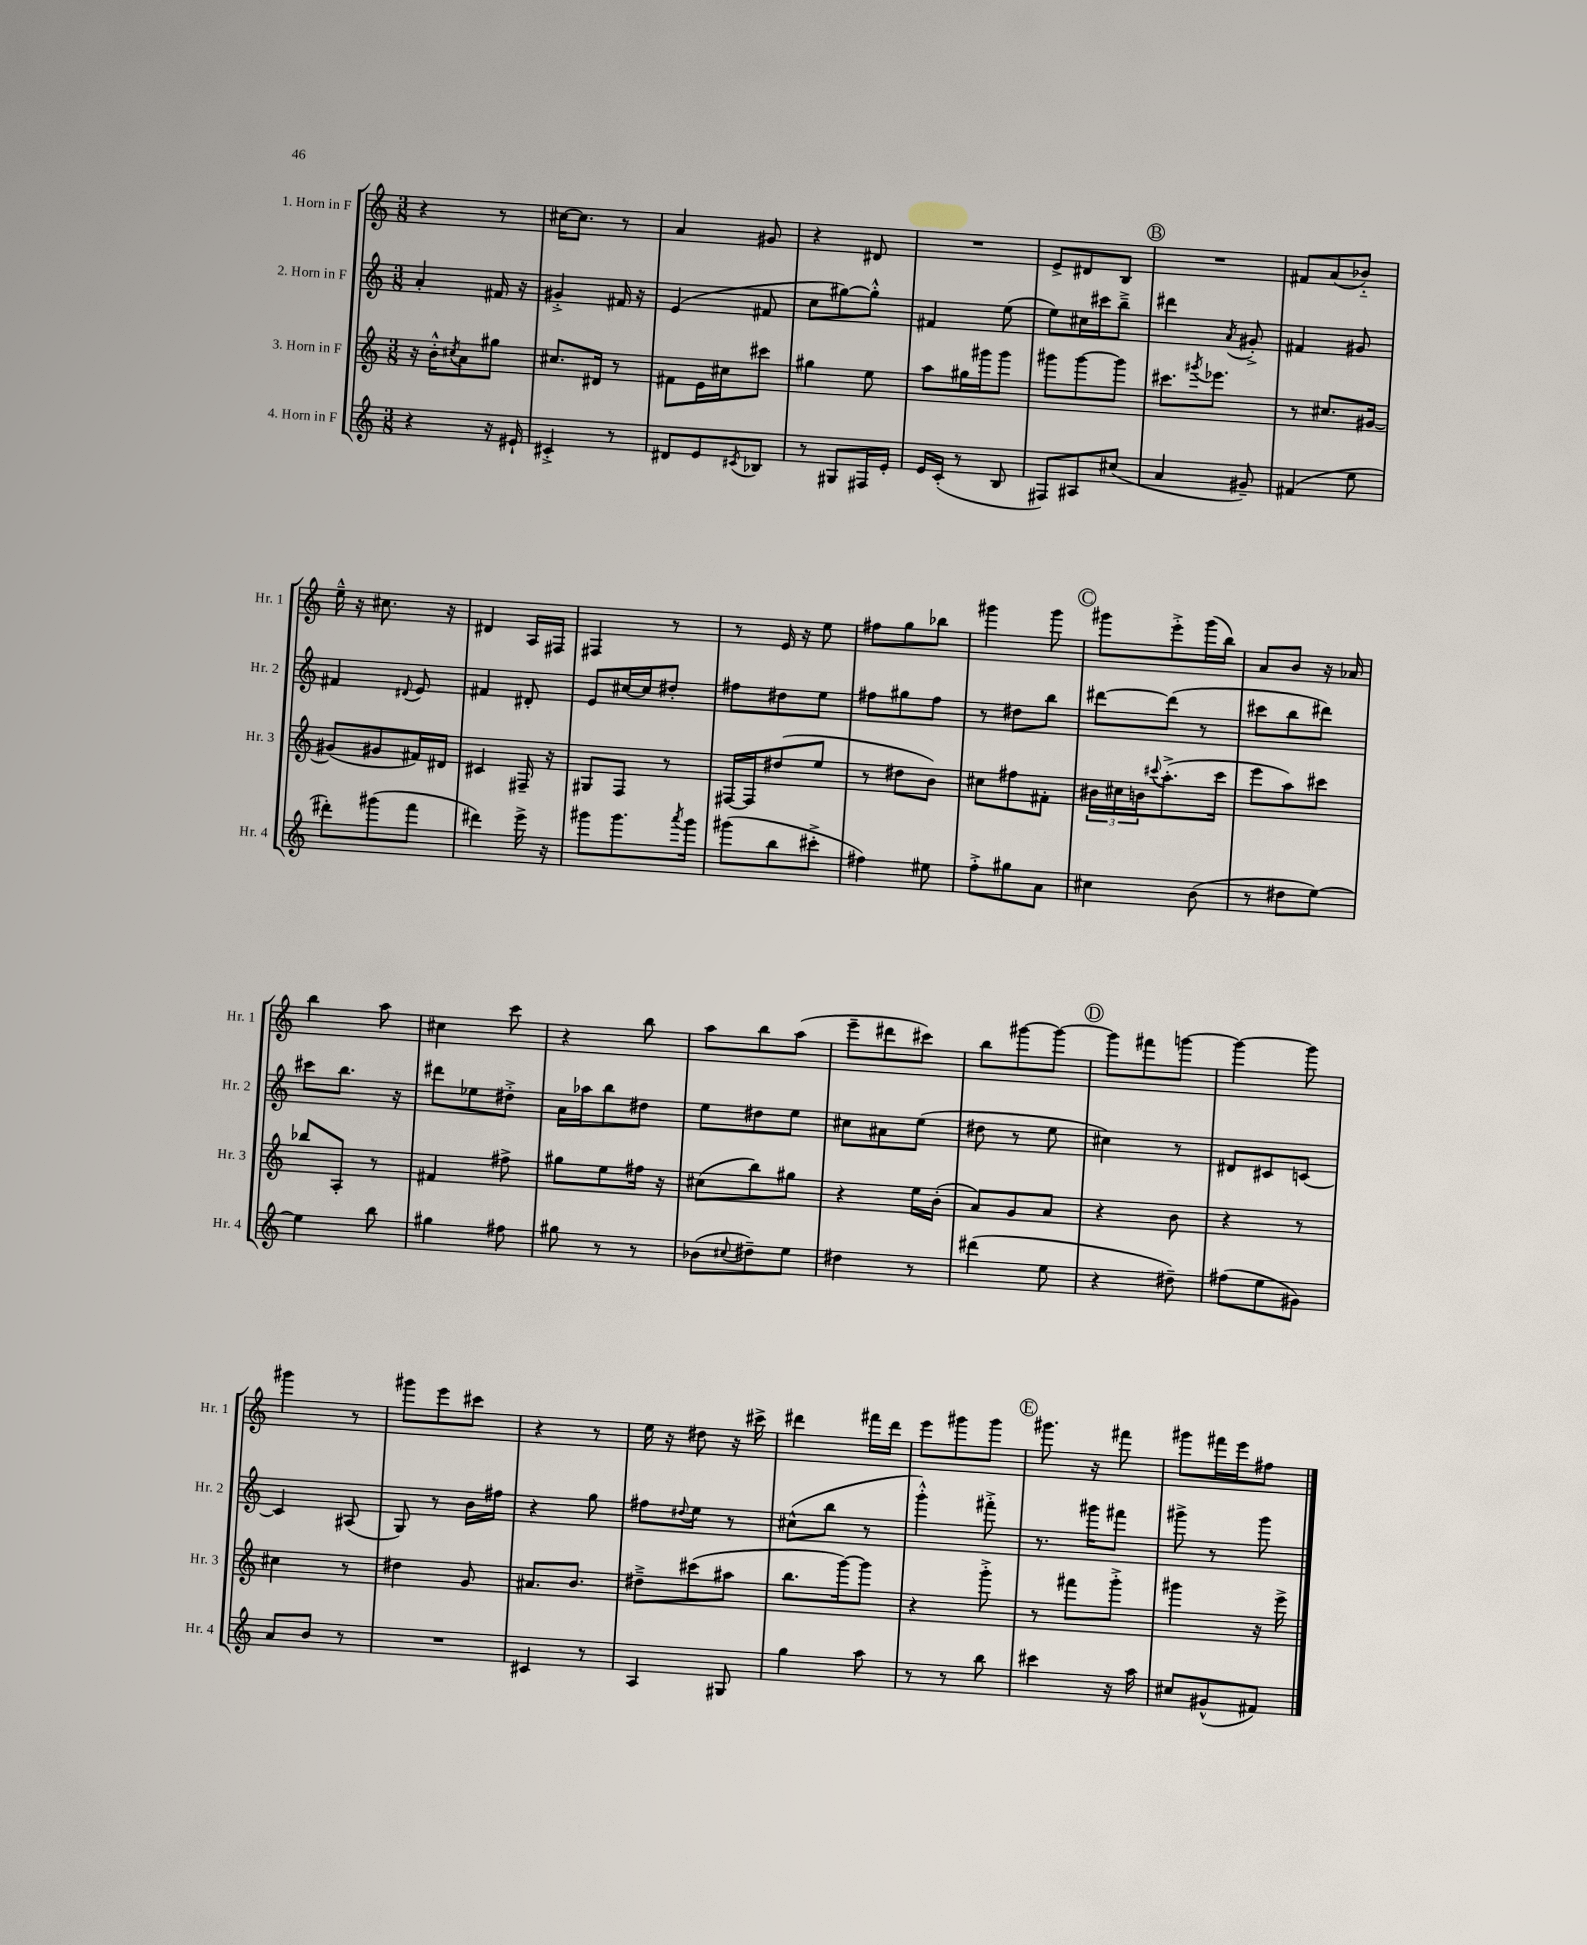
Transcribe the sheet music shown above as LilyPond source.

<<
\new StaffGroup <<
\new Staff = "s0" \with { instrumentName = "1. Horn in F" shortInstrumentName = "Hr. 1" } {
    \clef treble \key c \major \numericTimeSignature \time 3/8
    r4 r8 |
    cis''16~ cis''8. r8 |
    a'4 gis'8 |
    r4 dis'8 |
    R4. |
    e'8-> dis'8 b8 |
    \mark \markup { \circle "B" } R4. |
    fis'8 a'8( bes'8-_) |
    e''16---^ r16 cis''8. r16 |
    dis'4 a16 fis16 |
    fis4 r8 |
    r8 e'16 r16 e''8 |
    fis''8 g''8 bes''8 |
    gis'''4 gis'''8 |
    \mark \markup { \circle "C" } gis'''8 e'''8-.-> gis'''16( b''16) |
    a'8 b'8 r16 aes'16 |
    b''4 a''8 |
    cis''4 c'''8 |
    r4 b''8 |
    a''8 b''8 a''8( |
    e'''8-- dis'''8 cis'''8) |
    b''8 gis'''8~ gis'''8~ |
    \mark \markup { \circle "D" } gis'''8 fis'''8 g'''8~ |
    g'''4~ g'''8 |
    gis'''4 r8 |
    gis'''8 e'''8 cis'''8 |
    r4 r8 |
    e''16 r16 dis''8 r16 cis'''16-> |
    dis'''4 fis'''16 dis'''16 |
    e'''8 gis'''8 gis'''8 |
    \mark \markup { \circle "E" } gis'''8. r16 fis'''8 |
    gis'''8 fis'''16 e'''16 fis''8 \bar "|." |
}
\new Staff = "s1" \with { instrumentName = "2. Horn in F" shortInstrumentName = "Hr. 2" } {
    \clef treble \key c \major \numericTimeSignature \time 3/8
    a'4-. fis'16 r16 |
    gis'4-.-> fis'16 r16 |
    e'4( fis'8 |
    c''8 gis''8~) gis''8-.-^ |
    fis'4 e''8( |
    e''8) cis''16 cis'''16 b''8---> |
    \mark \markup { \circle "B" } dis'''4 \acciaccatura { a'8 } gis'8-.-> |
    fis'4 gis'8 |
    fis'4 \appoggiatura { dis'8 } e'8 |
    fis'4 dis'8-. |
    e'8 cis''16~ cis''16 dis''8-. |
    fis''8 dis''8 e''8 |
    fis''8 gis''8 fis''8 |
    r8 dis''8 b''8 |
    \mark \markup { \circle "C" } dis'''8~ dis'''8( r8 |
    cis'''8 b''8 dis'''8) |
    cis'''8 b''8. r16 |
    dis'''8 ees''8 dis''8-.-> |
    a'16 aes''16 b''8 dis''8 |
    e''8 dis''8 e''8 |
    cis''8 ais'8 e''8( |
    dis''8 r8 e''8 |
    \mark \markup { \circle "D" } cis''4) r8 |
    dis'8 cis'8 c'8~ |
    c'4 ais8( |
    g8) r8 b'16 fis''16 |
    r4 g''8 |
    fis''8 \appoggiatura { dis''8 } e''8 r8 |
    cis''8-^( b''8 r8 |
    g'''4-.-^) fis'''8-.-> |
    \mark \markup { \circle "E" } r8. gis'''16 fis'''8 |
    gis'''8-> r8 gis'''8 \bar "|." |
}
\new Staff = "s2" \with { instrumentName = "3. Horn in F" shortInstrumentName = "Hr. 3" } {
    \clef treble \key c \major \numericTimeSignature \time 3/8
    r16 b'16-.-^ \acciaccatura { cis''8 } a'8 gis''8 |
    cis''8. dis'16 r8 |
    fis'8 e'16 cis''16 cis'''8 |
    gis''4 e''8 |
    a''8 gis''16 gis'''16 gis'''8 |
    gis'''8 gis'''8~ gis'''8 |
    \mark \markup { \circle "B" } cis'''8. \acciaccatura { gis'''8 } ees'''8. |
    r8 cis''8. gis'16~ |
    gis'8( gis'8 fis'16) dis'16 |
    cis'4 fis16-- r16 |
    gis8 f8 r8 |
    fis16~ fis16 dis''8( e''8 |
    r8 dis''8 b'8) |
    cis''8 fis''8 fis'8-. |
    \mark \markup { \circle "C" } \tuplet 3/2 { bis'16 cis''16 b'16 } \appoggiatura { cis'''8 } a''8.-.->( cis'''16 |
    e'''8 a''8) cis'''8 |
    bes''8 a8-. r8 |
    fis'4 fis''8-> |
    gis''8 e''8 fis''16 r16 |
    cis''8( b''8) gis''8 |
    r4 e''16 b'16-.( |
    a'8) g'8 a'8 |
    \mark \markup { \circle "D" } r4 b'8 |
    r4 r8 |
    cis''4 r8 |
    dis''4 g'8 |
    ais'8. b'8. |
    dis''8---> cis'''8( ais''8 |
    b''8. g'''16~) g'''8 |
    r4 g'''8-.-> |
    \mark \markup { \circle "E" } r8 fis'''8 g'''8-.-> |
    gis'''4 r16 e'''16-> \bar "|." |
}
\new Staff = "s3" \with { instrumentName = "4. Horn in F" shortInstrumentName = "Hr. 4" } {
    \clef treble \key c \major \numericTimeSignature \time 3/8
    r4 r16 eis'16-! |
    cis'4-.-> r8 |
    dis'8 e'8 \acciaccatura { cis'8 } bes8 |
    r8 gis8 fis16 e'16-. |
    e'16 c'16-.( r8 b8 |
    fis8) ais8 cis''8( |
    \mark \markup { \circle "B" } a'4 gis'8--) |
    fis'4( e''8 |
    dis'''8-.) gis'''8( f'''8 |
    dis'''4) e'''16-> r16 |
    gis'''8 gis'''8. \acciaccatura { a'''8 } gis'''16 |
    gis'''8( b''8 cis'''8-.-> |
    fis''4) eis''8 |
    f''8-.-> gis''8 a'8 |
    \mark \markup { \circle "C" } cis''4 b'8( |
    r8 dis''8 e''8~) |
    e''4 b''8 |
    gis''4 fis''8 |
    gis''8 r8 r8 |
    bes'8( \appoggiatura { cis''8 } dis''8--) e''8 |
    dis''4 r8 |
    dis'''4( e''8 |
    \mark \markup { \circle "D" } r4 dis''8--) |
    fis''8( e''8 gis'8) |
    a'8 b'8 r8 |
    R4. |
    cis'4 r8 |
    a4 gis8 |
    g''4 a''8 |
    r8 r8 b''8 |
    \mark \markup { \circle "E" } cis'''4 r16 a''16 |
    cis''8 gis'8-^( fis'8) \bar "|." |
}
>>
>>
\layout { \context { \Score \remove "Bar_number_engraver" } }
